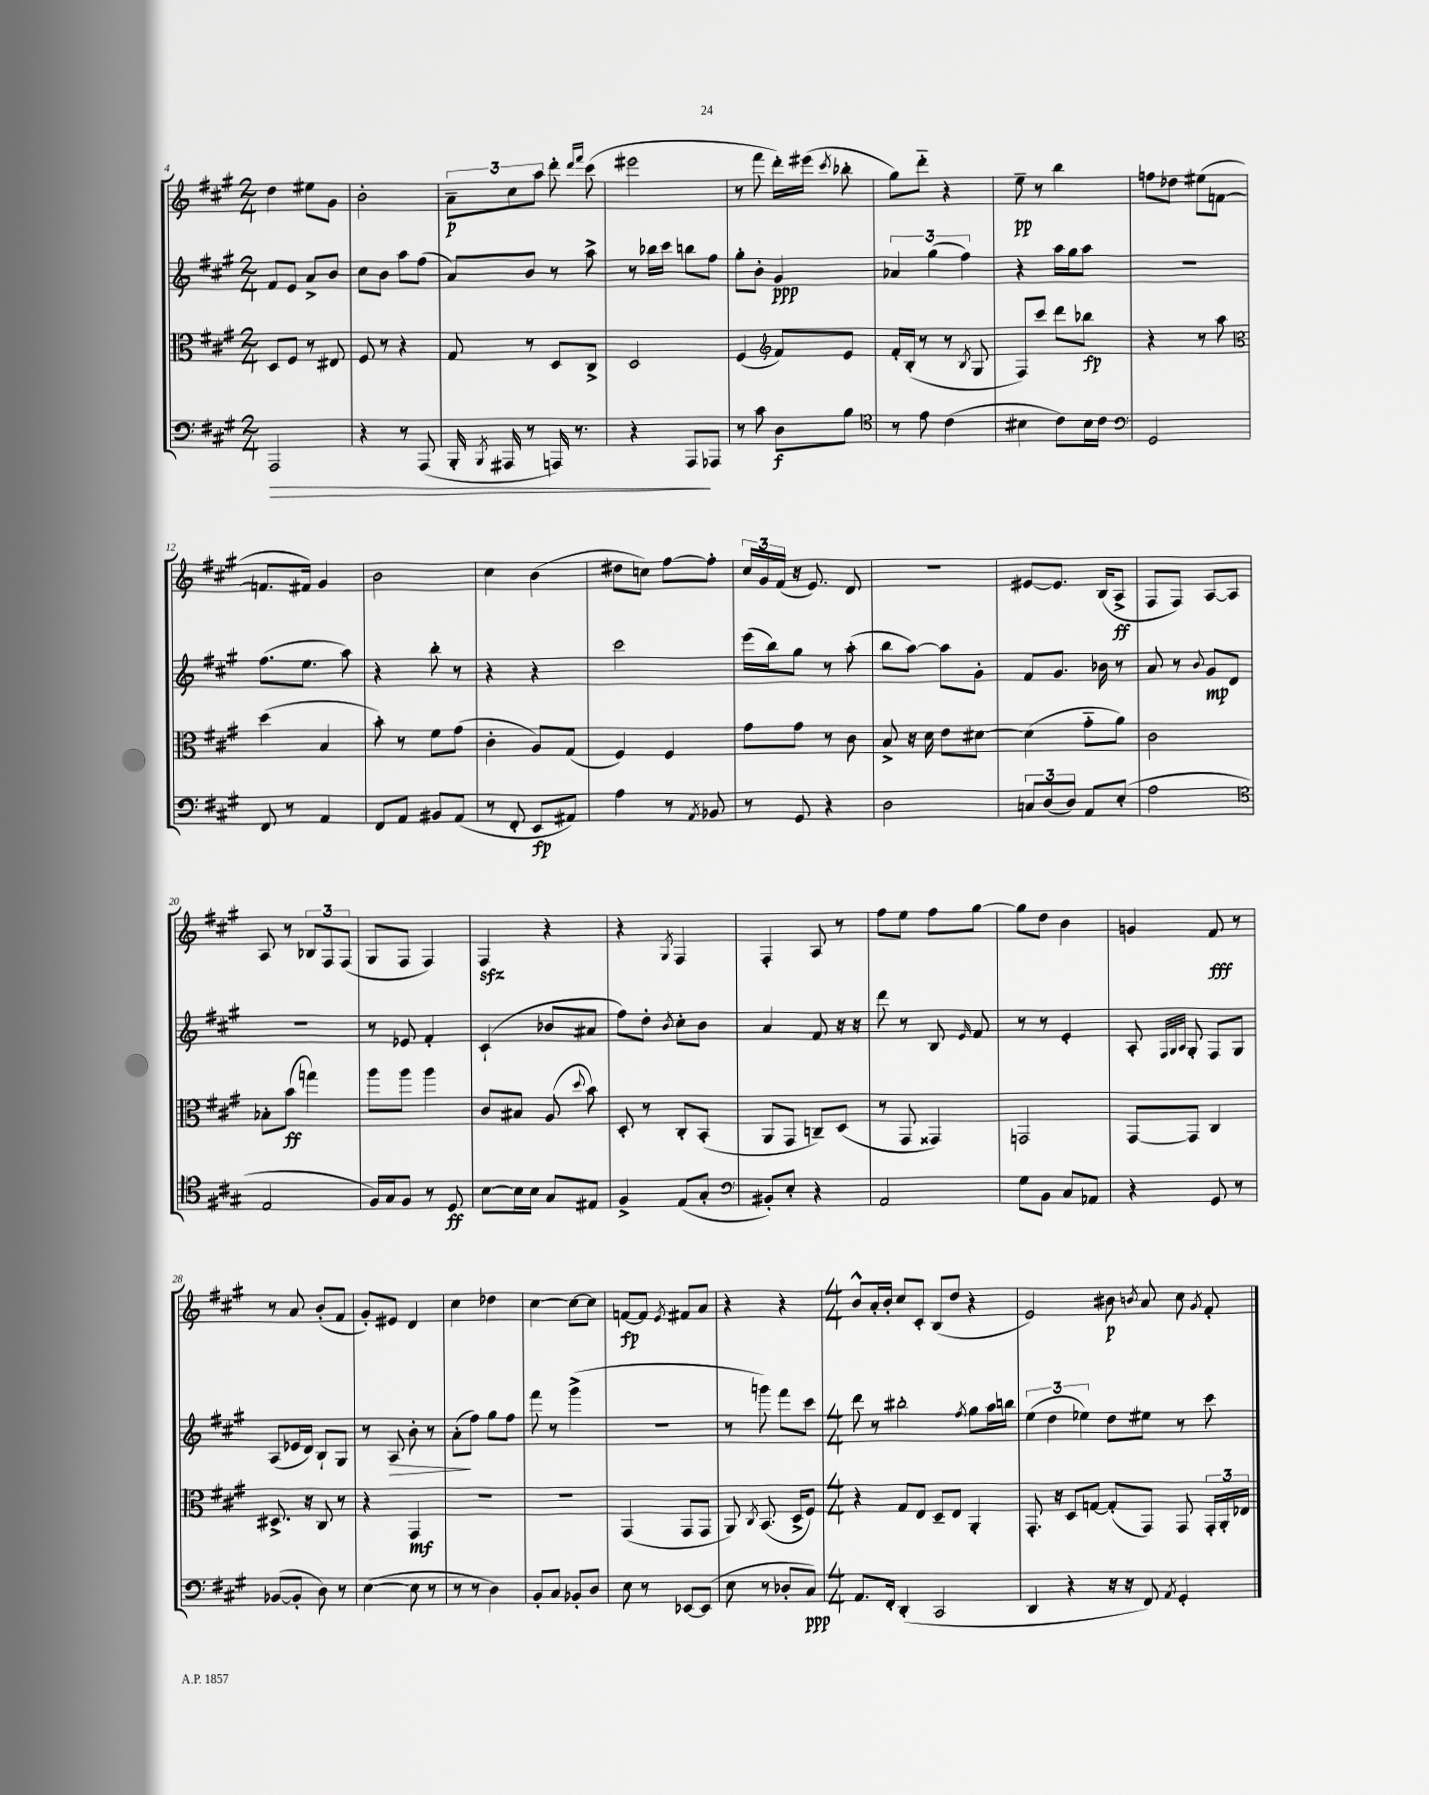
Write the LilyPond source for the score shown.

<<
\new StaffGroup <<
\new Staff = "s0" {
    \clef treble \key a \major \numericTimeSignature \time 2/4
    \autoBeamOff d''4 eis''8[ gis'8] |
    b'2-. |
    \tuplet 3/2 { a'8[--\p cis''8 a''8] } d'''8-. \grace { d'''16[ fis'''16] } cis'''8( |
    eis'''2 |
    r8 fis'''8 d'''16[-.) eis'''16]( \acciaccatura { cis'''8 } bes''8-. |
    gis''8[) d'''8]-_ r4 |
    e''8--\pp r8 b''4 |
    f''8[ des''8] eis''8[( f'8]~ |
    f'8.[ fis'16]) gis'4 |
    b'2 |
    cis''4 b'4( |
    dis''8[ c''8]) fis''8[~ fis''8]-. |
    \tuplet 3/2 { cis''16[ gis'16 fis'16]( } r16 e'8.) d'8 |
    R2 |
    eis'8[~ eis'8.] b16[( a8]->\ff |
    fis8[ fis8]) a8[~ a8] |
    a8 r8 \tuplet 3/2 { bes8[ fis8 fis8]( } |
    gis8[ fis8] fis4) |
    fis4\sfz r4 |
    r4 \acciaccatura { gis8 } fis4 |
    fis4-. a8 r8 |
    fis''8[ e''8] fis''8[ gis''8]~ |
    gis''8[ d''8] b'4 |
    g'4 fis'8\fff r8 |
    r8 a'8 b'8[-.( fis'8] |
    gis'8[-.) eis'8] d'4 |
    cis''4 des''4 |
    cis''4~ cis''8[~ cis''8] |
    f'8[~\fp f'8] \acciaccatura { e'8 } fis'8[ a'8] |
    r4 r4 |
    \numericTimeSignature \time 4/4 b'8[-^ a'16-. b'16]-. cis''8[ cis'8]-. b8[( d''8] r4 |
    e'2) bis'8\p \acciaccatura { b'8 } a'8 cis''8 \acciaccatura { gis'8 } fis'8-. \bar "|." |
}
\new Staff = "s1" {
    \clef treble \key a \major \numericTimeSignature \time 2/4
    \autoBeamOff fis'8[ e'8] a'8[-> b'8] |
    cis''8[ b'8] a''8[ fis''8]( |
    a'8[) b'8] r8 a''8-> |
    r8 bes''16[ cis'''16] b''8[ fis''8] |
    gis''8[-. b'8]-. gis'4\ppp |
    \tuplet 3/2 { aes'4 gis''4( fis''4) } |
    r4 a''16[ gis''16 a''8] |
    R2 |
    fis''8.[( e''8.] a''8) |
    r4 b''8-. r8 |
    r4 r4 |
    cis'''2 |
    e'''16[( b''16) gis''8] r8 a''8-.( |
    b''8[ a''8]~) a''8[ gis'8]-. |
    fis'8[ gis'8.] bes'16 r8 |
    a'8 r8 \appoggiatura { b'8 } gis'8[\mp d'8] |
    R2 |
    r8 ees'8 fis'4-. |
    cis'4-!( bes'8[ ais'8] |
    fis''8[) d''8]-. \acciaccatura { b'8 } cis''8[-. b'8] |
    a'4 fis'8 r16 r16 |
    d'''8 r8 b8 \grace { e'16 } fis'8 |
    r8 r8 e'4-. |
    a8-. \grace { fis32[ gis32 a32] } gis8-. fis8[ gis8] |
    a8[( ees'16 d'16]) b8[-! gis8] |
    r8 a8\> b'8-. r8 |
    a'8[-.\!( fis''8]) gis''8[ fis''8] |
    fis'''8 r8 gis'''4->( |
    r2 |
    r8 g'''8) fis'''8[ cis'''8] |
    \numericTimeSignature \time 4/4 d'''8 r8 bis''2-. \acciaccatura { fis''8 } gis''8[ a''16 b''16] |
    \tuplet 3/2 { e''4( d''4 ees''4) } d''8[ eis''8] r8 cis'''8 \bar "|." |
}
\new Staff = "s2" {
    \clef alto \key a \major \numericTimeSignature \time 2/4
    \autoBeamOff d8[ fis8] r8 eis8 |
    fis8 r8 r4 |
    gis8 r8 d8[ cis8]-> |
    d2 |
    fis4( \clef treble fis'8[) e'8] |
    fis'16[-. b16]-.( r8 r8 \acciaccatura { b8 } gis8 |
    fis8[) cis'''8] d'''8[ bes''8]\fp |
    r4 r8 a''8 |
    \clef alto d''4( b4 |
    b'8-.) r8 fis'8[ gis'8]( |
    cis'4-. a8[) gis8]( |
    fis4) fis4 |
    gis'8[ gis'8] r8 cis'8 |
    b8-> r16 d'16 e'8[ dis'8]~ |
    dis'4( gis'8[-_ a'8]) |
    cis'2 |
    bes8[-. b'8]\ff( g''4) |
    a''8[ a''8] a''4 |
    cis'8[ bis8] a8( \appoggiatura { d''8 } b'8) |
    d8-. r8 cis8[-. b,8]-.( |
    a,8[ gis,8] c8[--) d8]( |
    r8 gis,8 gisis,4) |
    g,2 |
    gis,8[~ gis,8] cis4 |
    dis8.-> r16 cis8 r8 |
    r4 gis,4\mf |
    r2 |
    r2 |
    gis,4( gis,8[ gis,8] |
    a,8) \acciaccatura { cis8 } b,8.( d16[-> fis8]) |
    \numericTimeSignature \time 4/4 r4 gis8[ e8] d8[-- e8] a,4-. |
    gis,8.-. r16 d8[ g8]~ g8[-.( gis,8]) gis,8 \tuplet 3/2 { gis,16[-. a,16-. ees16] } \bar "|." |
}
\new Staff = "s3" {
    \clef bass \key a \major \numericTimeSignature \time 2/4
    \autoBeamOff a,,2\> |
    r4 r8 a,,8( |
    b,,16-. \acciaccatura { b,,8 } ais,,16 r8 a,,16) r8. |
    r4 a,,8[\! aes,,8] |
    r8 cis'8 d8[\f b8] |
    \clef tenor r8 e'8 cis'4( |
    bis4 cis'8[) bis16 cis'16] |
    \clef bass gis,2 |
    fis,8 r8 a,4 |
    fis,8[ a,8] bis,8[ a,8]( |
    r8 fis,8-. e,8[\fp ais,8]) |
    a4 r8 \acciaccatura { a,8 } bes,8 |
    r8 gis,8 r4 |
    d2 |
    \tuplet 3/2 { c8[ d8( d8]) } a,8[ e8]-.( |
    a2 |
    \clef tenor e2 |
    fis16[) gis16 fis8] r8 d8\ff |
    b8[~ b16 b16] gis8[ eis8] |
    fis4-> e8[( gis8]-. |
    \clef bass bis,8[-.) e8]-. r4 |
    a,2 |
    gis8[ b,8] cis8[ aes,8] |
    r4 gis,8 r8 |
    bes,8[~( bes,8]-. d8) r8 |
    e4~( e8 r8 |
    r8 r8 d4) |
    b,8[-. cis8] bes,8[-. d8] |
    e8 r8 ees,8[~ ees,8]( |
    e8 r8 des8[-. cis8]\ppp) |
    \numericTimeSignature \time 4/4 a,8.[ fis,16]-. d,4-.( cis,2 |
    d,4 r4 r16 r16 fis,8) \acciaccatura { a,8 } gis,4-. \bar "|." |
}
>>
>>
\layout { \context { \Score currentBarNumber = #4 } }
